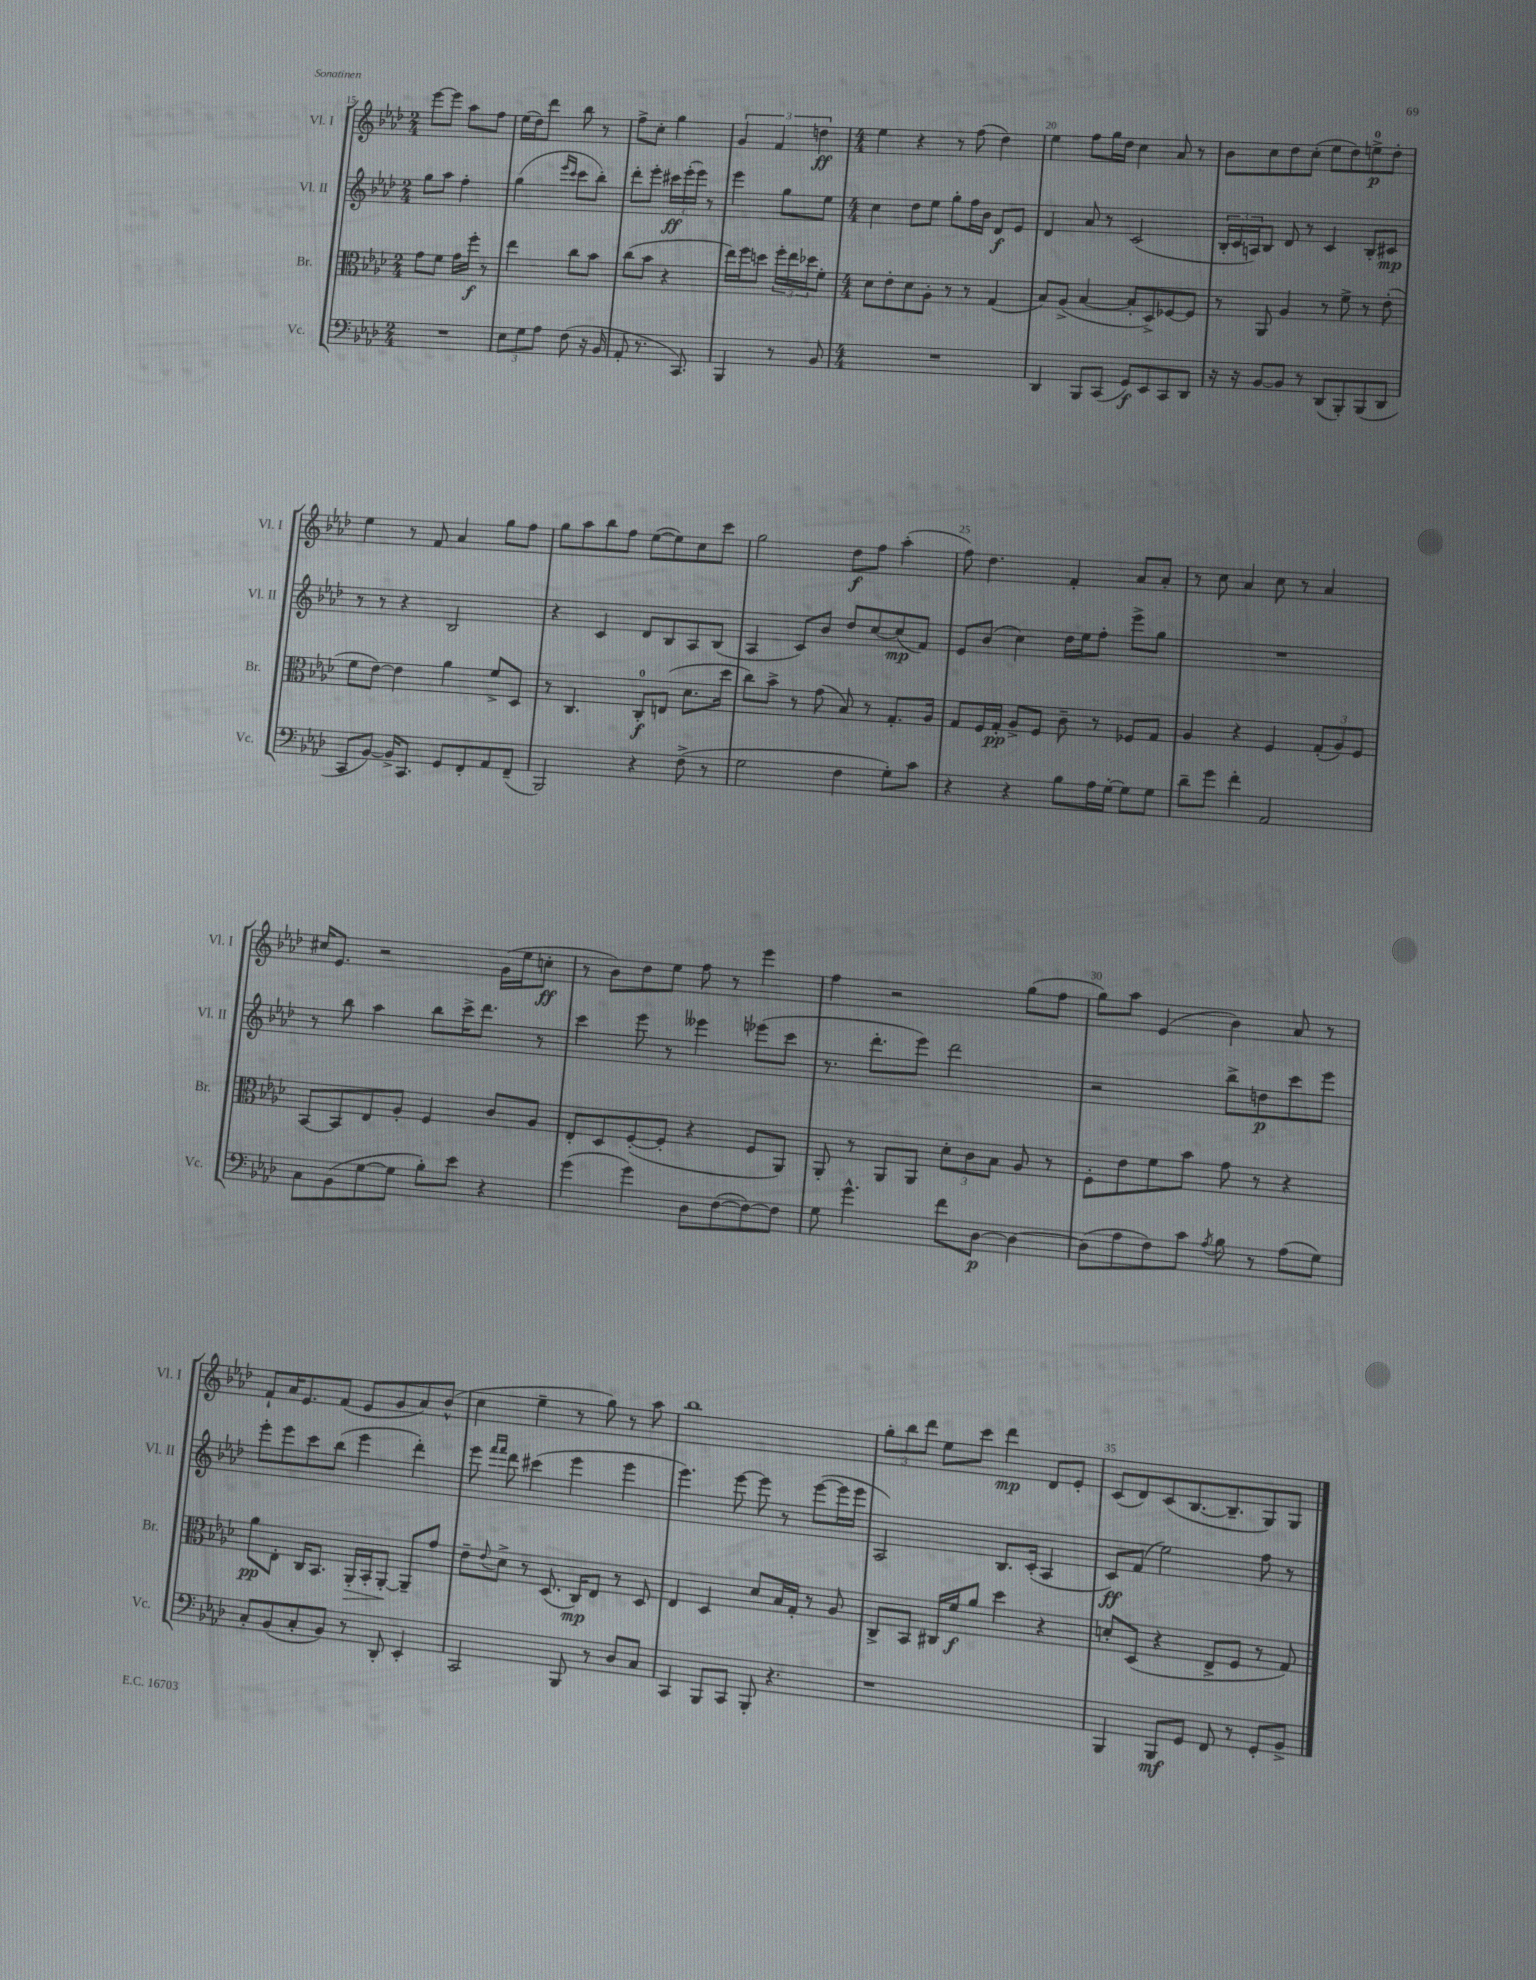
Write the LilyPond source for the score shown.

<<
\new StaffGroup <<
\new Staff = "s0" \with { instrumentName = "Vl. I" shortInstrumentName = "Vl. I" } {
    \clef treble \key aes \major \numericTimeSignature \time 2/4
    ees'''8~ ees'''8 aes''8 f''8 |
    ees''16( des''16) des'''8 bes''8 r8 |
    f''8-> c''8-. g''4 |
    \tuplet 3/2 { g'4 f'4 d''4\ff } |
    \numericTimeSignature \time 4/4 ees''4 r4 r8 f''8( des''4) |
    ees''4 f''8 g''16 des''16 c''4 aes'8 r8 |
    bes'8 c''8 des''8 c''8-.( ees''8 des''8) e''8-0->\p des''8-. |
    ees''4 r8 f'8 aes'4 g''8 f''8 |
    g''8 aes''8 bes''8 f''8 ees''8~( ees''8) c''8 c'''8 |
    g''2 des''8\f f''8 aes''4-.( |
    f''8) des''4. f'4-. aes'8 aes'8-. |
    r8 c''8 aes'4 c''8 r8 aes'4 |
    cis''16 ees'8. r2 g'16( ees''16 c''8-.\ff |
    r8 bes'8) des''8 ees''8 f''8 r8 ees'''4 |
    f''4 r2 g''8( f''8 |
    g''8) aes''8 ees'4( bes'4) aes'8 r8 |
    f'8-! aes'16 ees'8. f'8( ees'8 g'8 aes'8) bes'8-^( |
    c''4 ees''4-- r8 g''8) r8 aes''8 |
    bes''1 |
    \tuplet 3/2 { g''8-. bes''8 des'''8 } ees''8 c'''8 des'''4\mp des'8 ees'8-. |
    c'8( des'8) c'8( bes8.~ bes8.-- g8) g8 \bar "|." |
}
\new Staff = "s1" \with { instrumentName = "Vl. II" shortInstrumentName = "Vl. II" } {
    \clef treble \key aes \major \numericTimeSignature \time 2/4
    g''8 aes''8 f''4-. |
    g''4( \grace { ees'''16 c'''16 } c'''8 bes''8-.) |
    des'''8-. ees'''8-. \tuplet 3/2 { cis'''16\ff ees'''16-.( ees'''16) } r8 |
    ees'''4 g''8 ees''8 |
    \numericTimeSignature \time 4/4 c''4 des''8 ees''8 g''8-. f''16 bes'16 des'8\f ees'8 |
    des'4 aes'8 r8 c'2( |
    \tuplet 3/2 { bes16-. c'16 a16) } bes8 des'8 r8 c'4 bes8-. cis'8\mp |
    r8 r8 r4 bes2 |
    r4 c'4 des'8 bes8 aes8 bes8( |
    aes4 c'8) bes'8 des''8 c''8~ c''8\mp( f'8) |
    ees'8 bes'8( c''4) des''16 ees''16 f''8-. ees'''8-> g''8 |
    R1 |
    r8 bes''8 aes''4 bes''8 c'''16-> des'''8. r8 |
    c'''4 ees'''8 r8 eeses'''4 ees'''8( c'''8 |
    r8. des'''8.-. ees'''8) des'''2 |
    r2 bes''8-> d''8\p c'''8 ees'''8 |
    ees'''8-. ees'''8 c'''8 bes''8( ees'''4 des'''4-.) |
    ees'''8 \grace { f'''16 f'''16 } des'''8 cis'''4( ees'''4 ees'''4 |
    ees'''4.) ees'''8~ ees'''8 r8 ees'''8~( ees'''16 ees'''16 |
    aes2) bes8. c'16-.( aes4 |
    c'8\ff) f'8( ees''2) f''8 r8 \bar "|." |
}
\new Staff = "s2" \with { instrumentName = "Br." shortInstrumentName = "Br." } {
    \clef alto \key aes \major \numericTimeSignature \time 2/4
    g'8 f'8 g'16 f''16-.\f r8 |
    ees''4 c''8 bes'8 |
    c''8( bes'8 r4 |
    ees''16) f''16 d''8 \tuplet 3/2 { f''16-. ees''16 des''16 } f'8-. |
    \numericTimeSignature \time 4/4 des'8 ees'8-. des'8 aes8-. r8 r8 g4( |
    bes8) aes8->( bes4~ bes8-. des8->) fes8~ fes8 |
    r8 aes,8 aes4 r8 f'8-> r8 ees'8-.( |
    f'8 ees'8~) ees'4 aes'4 f'8-> des8 |
    r8 c4. c8-0-.\f e8( des'8. des''16 |
    c''8) bes'8-> r8 g'8( bes8) r8 g8.-. aes16 |
    g8 f16 g16-.\pp aes8-> f8 c'8-- r8 fes8 g8 |
    aes4 r4 f4 \tuplet 3/2 { g8-.( aes8) f8 } |
    bes,8~ bes,8 ees8 aes8-. f4 c'8 aes8 |
    ees8-. des8 f8~-.( f8-. r4 f8 aes,8) |
    aes,8-. r8 aes,8 aes,8 \tuplet 3/2 { des'8-. c'8 bes8 } aes8 r8 |
    f8-. ees'8 f'8 bes'8 g'8 r8 r4 |
    aes'8\pp ees8-. c16 bes,8. aes,16-.\> bes,16-. aes,8~-.\! aes,8-- g'8 |
    ees'8-- \appoggiatura { ees'8 } des'8-> r8 des8.( c16\mp) ees8 r8 des8 |
    ees4 des4 des'8 bes16 g16-. r8 aes8 |
    c8-> bes,8 cis16 f'16\f aes'8 des''4 r4 |
    d'8-. des8( r4 ees8-> f8 r8 g8) \bar "|." |
}
\new Staff = "s3" \with { instrumentName = "Vc." shortInstrumentName = "Vc." } {
    \clef bass \key aes \major \numericTimeSignature \time 2/4
    R2 |
    \tuplet 3/2 { ees8 g8 aes8 } f8( r16 bes,16 |
    aes,8-. r8. c,8.) |
    bes,,4 r8 bes,8 |
    \numericTimeSignature \time 4/4 R1 |
    des,4 bes,,8 c,8( g,8\f) ees,8 c,8 des,8 |
    r16 r16 bes,8~ bes,8 r8 des,8( bes,,8-.) bes,,8( des,8 |
    c,8 bes,8~) bes,16-> c,8. g,8 f,8-. aes,8 f,8--( |
    bes,,2) r4 f8->( r8 |
    g2 f4 g8-.) c'8 |
    r4 r4 bes8 aes16 g16~-. g8 g8 |
    des'8-- g'8 f'4-. aes,2 |
    c8 bes,8( g8~ g8 bes8-.) ees'8 r4 |
    g'4( g'4) des8 f8~( f8~) f8 |
    g8 g'4.-^ f'8 des8~\p des4~ |
    des8( aes8 f8) c'8 \acciaccatura { aes8 } bes8 r8 aes8( g8) |
    c8-. bes,8( c8-. bes,8) r8 des,8-. ees,4-. |
    c,2 bes,,8 r8 des8 c8 |
    c,4 bes,,8 c,8 bes,,8-. r4. |
    r1 |
    bes,,4 bes,,8\mf g,8 f,8 r8 g,8-. bes,8-> \bar "|." |
}
>>
>>
\layout { \context { \Score currentBarNumber = #15 \override BarNumber.break-visibility = ##(#f #t #t) barNumberVisibility = #(every-nth-bar-number-visible 5) } }
